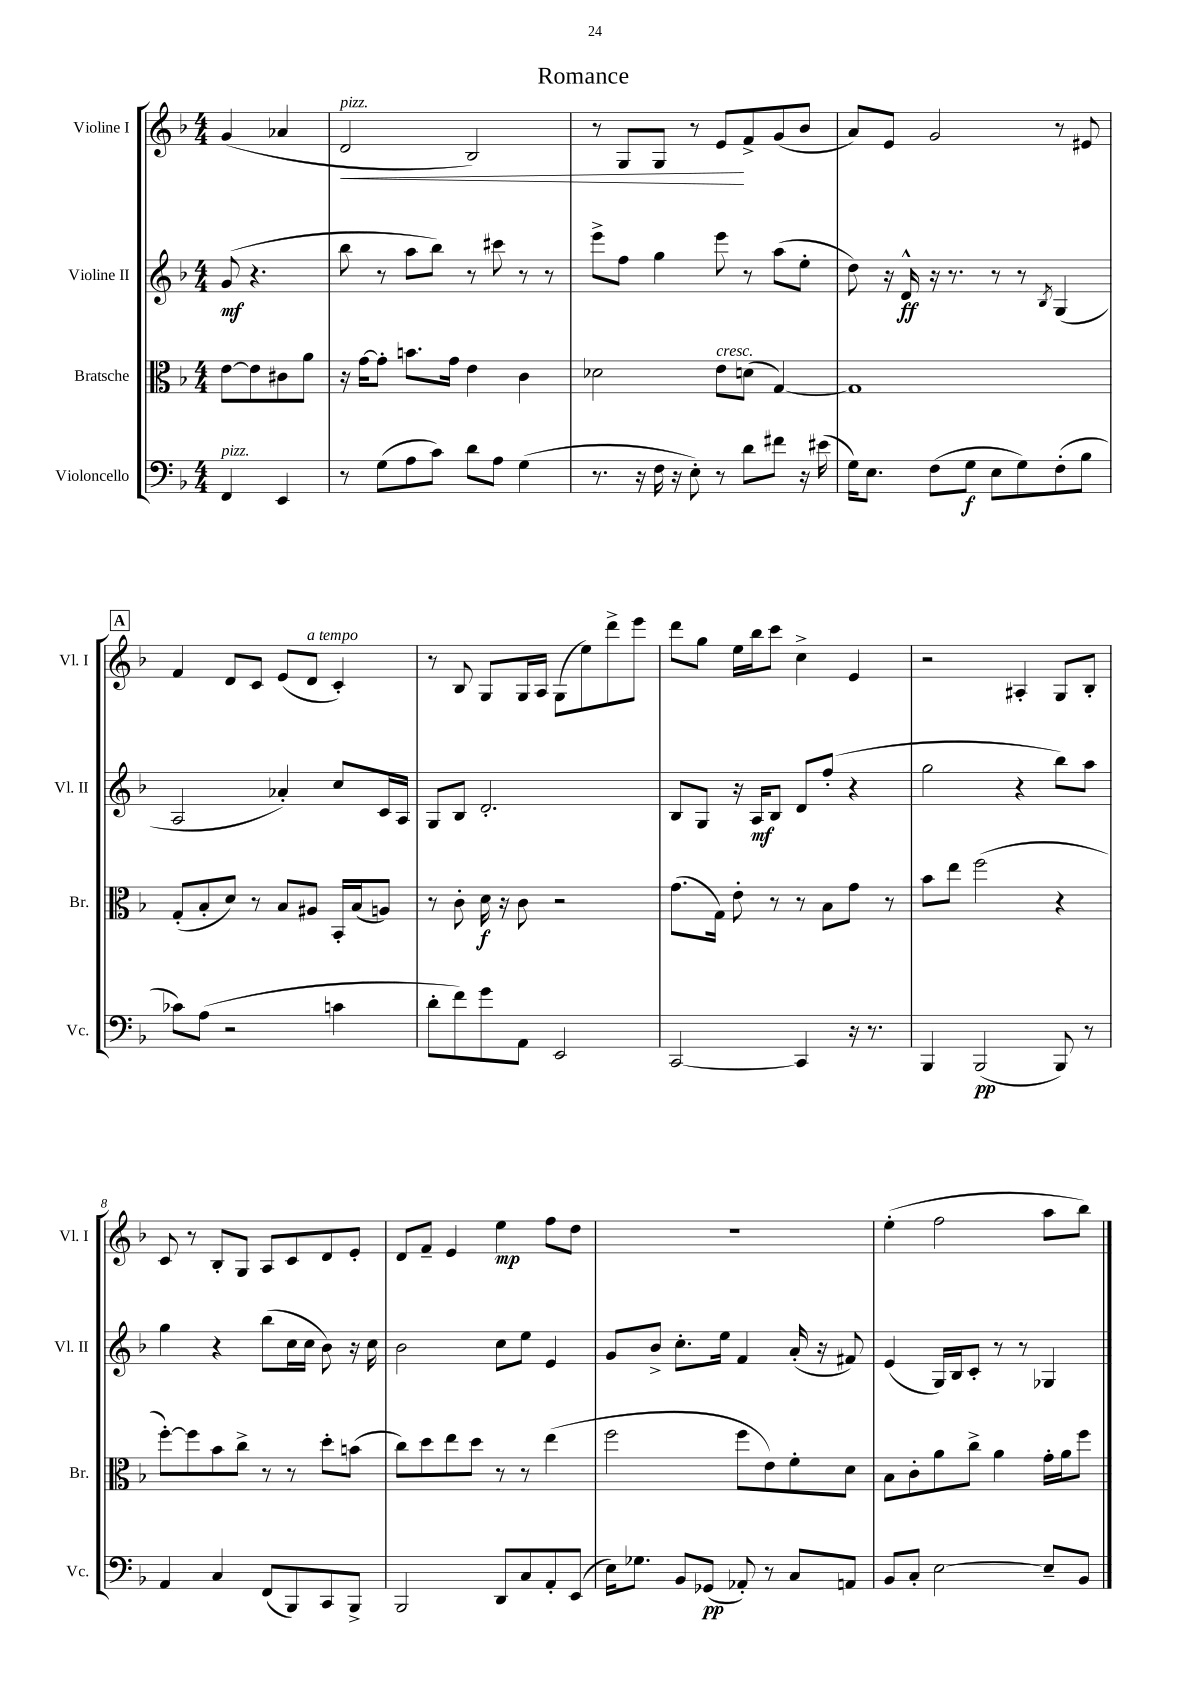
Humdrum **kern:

**kern	**kern	**kern	**kern
*staff4	*staff3	*staff2	*staff1
*clefF4	*clefC3	*clefG2	*clefG2
*k[b-]	*k[b-]	*k[b-]	*k[b-]
*M4/4	*M4/4	*M4/4	*M4/4
4FF/	[8e\L	(8g/	(4g/
.	8e\]	4.r	.
4EE/	8c#\	.	4a-/
.	8a\J	.	.
=	=	=	=
8r	16r	8bb-\	2d/
.	[16g\LK	.	.
(8G\L	8g'\]J	8r	.
8A\	8.b\L	8aa\L	.
8c\J)	.	8bb-\J)	.
.	16g\Jk	.	.
8d\L	4e\	8r	2B-/)
8A\J	.	8ccc#\	.
(4G\	4c\	8r	.
.	.	8r	.
=	=	=	=
8.r	2d-\	8eee^\L	8r
.	.	8ff\J	8G/L
16r	.	.	.
16F\	.	4gg\	8G/J
16r	.	.	.
8E'\)	.	.	8r
8r	8e\L	8eee\	8e/L
8d\L	(8d\J	8r	8f^/
8f#\J	[4G/)	(8aa\L	(8g/
16r	.	8ee'\J	8b-/J
(16e#\	.	.	.
=	=	=	=
16G\LK)	1G]	8dd\)	8a/L)
8.E\J	.	.	.
.	.	16r	8e/J
.	.	16d^^/	.
(8F\L	.	16r	2g/
.	.	8.r	.
8G\J	.	.	.
8E\L	.	8r	.
8G\)	.	8r	.
.	.	8qB-/	.
(8F'\	.	(4G/	8r
8B-\J	.	.	8e#/
=	=	=	=
8c-\L)	(8G'/L	2A/	4f/
(8A\J	8B-'/	.	.
2r	8d/J)	.	8d/L
.	8r	.	8c/J
.	8B-/L	4a-'/)	(8e/L
.	8A#/J	.	8d/J
4c\	16BB-'/LL	8cc/L	4c'/)
.	(16B-/J	.	.
.	8A/J)	16c/L	.
.	.	16A/JJ	.
=	=	=	=
8d'\L	8r	8G/L	8r
8f\)	8c'\	8B-/J	8B-/
8g\	16d\	2.d'/	8G/L
.	16r	.	.
8AA\J	8c\	.	16G/L
.	.	.	16A/JJ
2EE/	2r	.	(8G\L
.	.	.	8ee\)
.	.	.	8ddd^\
.	.	.	8eee\J
=	=	=	=
[2CC/	(8.g\L	8B-/L	8ddd\L
.	.	8G/J	8gg\J
.	16G\Jk)	.	.
.	8e'\	16r	16ee\LL
.	.	16A/LK	16bb-\J
.	8r	8B-/J	8ccc\J
4CC/]	8r	8d/L	4cc^\
.	8B-\L	(8ff'/J	.
16r	8g\J	4r	4e/
8.r	.	.	.
.	8r	.	.
=	=	=	=
4BBB-/	8b-\L	2gg\	2r
.	8ee\J	.	.
(2BBB-/	(2ff\	.	.
.	.	4r	4A#'/
8BBB-/)	4r	8bb-\L)	8G/L
8r	.	8aa\J	8B-'/J
=	=	=	=
4AA/	[8ff'\L)	4gg\	8c/
.	8ff\]	.	8r
4C/	8b-\	4r	8B-'/L
.	8cc^\J	.	8G/J
(8FF/L	8r	(8bb-\L	8A/L
8BBB-/)	8r	16cc\L	8c/
.	.	16cc\JJ	.
8CC/	8dd'\L	8b-\)	8d/
8BBB-^/J	(8b\J	16r	8e'/J
.	.	16cc\	.
=	=	=	=
2BBB-/	8cc\L)	2b-\	8d/L
.	8dd\	.	8f~/J
.	8ee\	.	4e/
.	8dd\J	.	.
8DD/L	8r	8cc\L	4ee\
8C/	8r	8ee\J	.
8AA'/	(4ee\	4e/	8ff\L
(8EE/J	.	.	8dd\J
=	=	=	=
16E\LK)	2ff\	8g/L	1r
8.G-\J	.	.	.
.	.	8b-^/J	.
8BB-/L	.	8.cc'\L	.
(8GG-/J	.	.	.
.	.	16ee\Jk	.
8AA-'/)	8ff\L	4f/	.
8r	8e\)	.	.
8C/L	8f'\	(16a'/	.
.	.	16r	.
8AA/J	8d\J	8f#/)	.
=	=	=	=
8BB-/L	8B-\L	(4e/	(4ee'\
8C'/J	8c'\	.	.
[2E\	8a\	16G/LL)	2ff\
.	.	16B-/J	.
.	8cc^\J	8c'/J	.
.	4a\	8r	.
.	.	8r	.
8E~/]L	16g'\LL	4G-/	8aa\L
.	16a\J	.	.
8BB-/J	8ff\J	.	8bb-\J)
==	==	==	==
*-	*-	*-	*-
